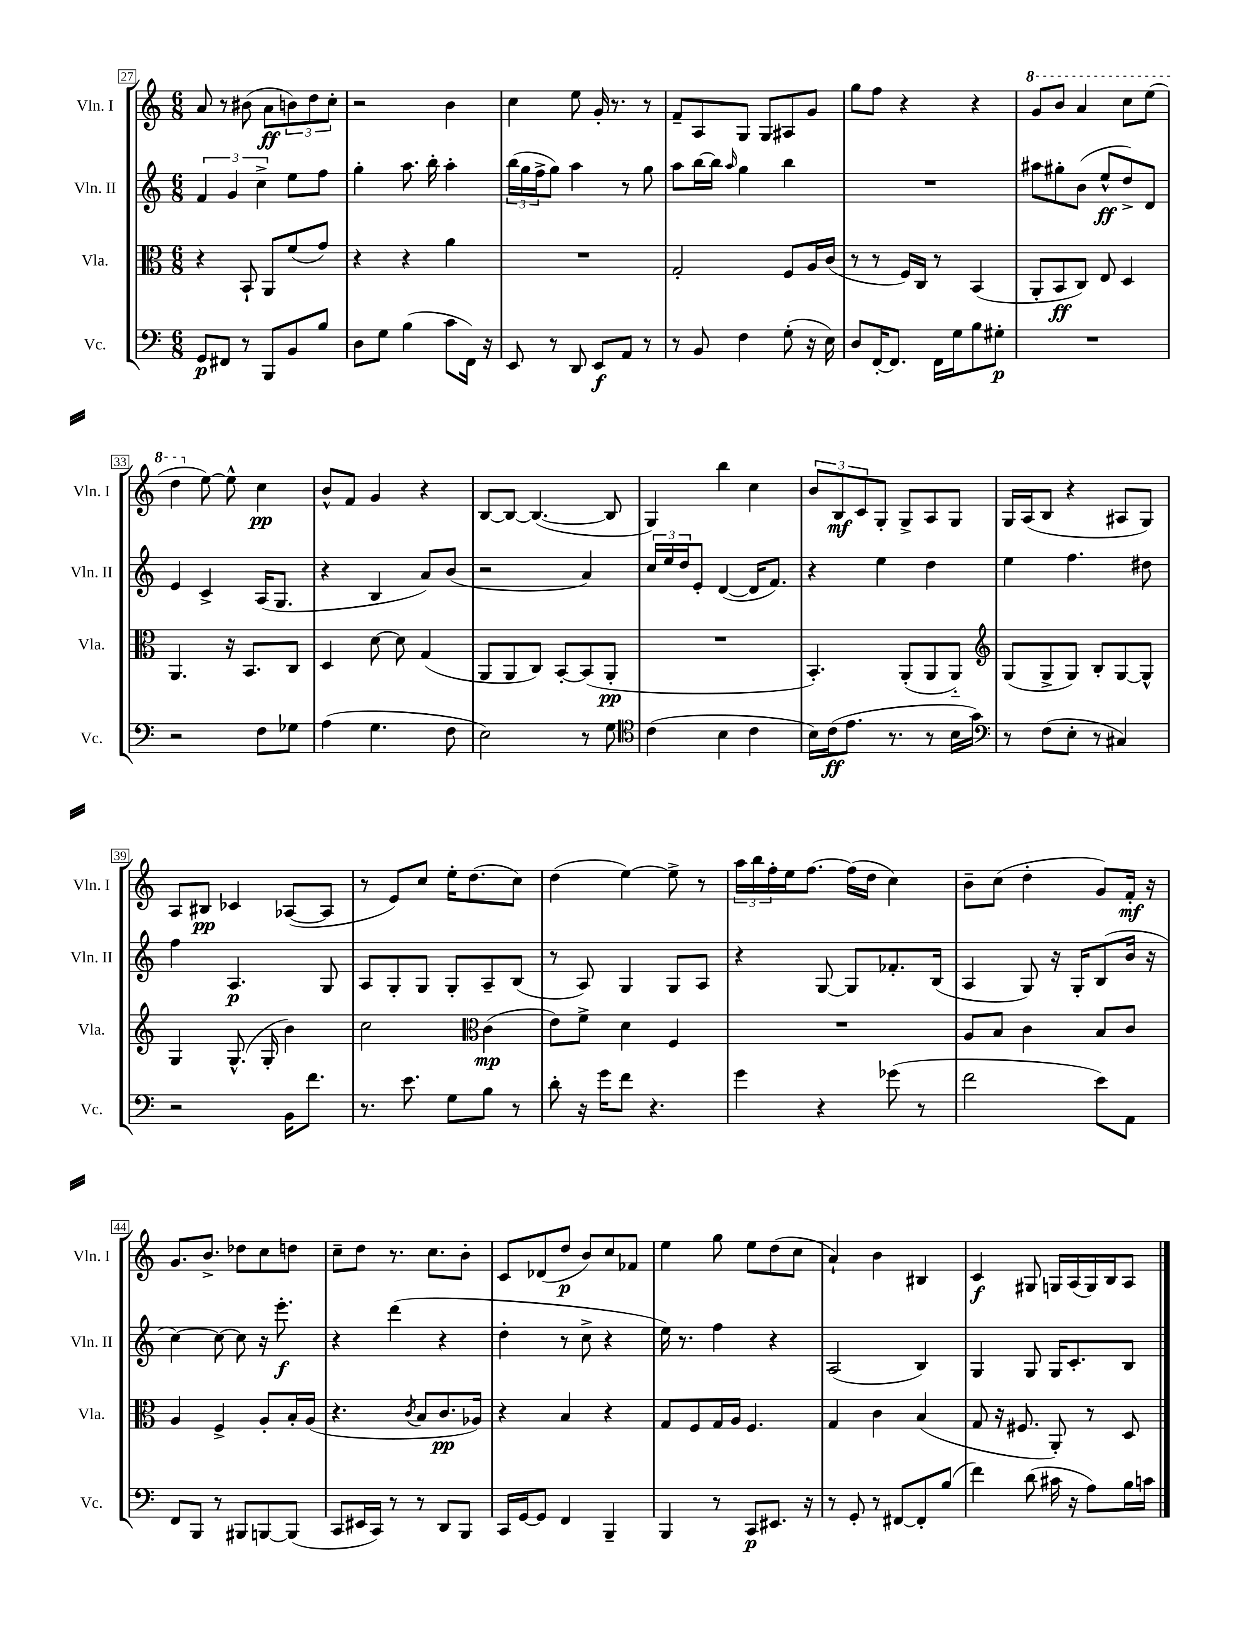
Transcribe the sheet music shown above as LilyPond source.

<<
\new StaffGroup <<
\new Staff = "s0" \with { instrumentName = "Vln. I" shortInstrumentName = "Vln. I" } {
    \clef treble \key c \major \numericTimeSignature \time 6/8
    a'8 r8 bis'8( a'8\ff \tuplet 3/2 { b'8) d''8 c''8-. } |
    r2 b'4 |
    c''4 e''8 g'16-. r8. r8 |
    f'8-- a8 g8 g8 ais8 g'8 |
    g''8 f''8 r4 r4 |
    \ottava #1 g''8 b''8 a''4 c'''8 e'''8( |
    d'''4 \ottava #0 e''8~) e''8-^ c''4\pp |
    b'8-^ f'8 g'4 r4 |
    b8~ b8~ b4.~( b8 |
    g4) b''4 c''4 |
    \tuplet 3/2 { b'8 b8\mf c'8 } g8-. g8-> a8 g8 |
    g16 a16( b8 r4 ais8 g8) |
    a8 bis8\pp ces'4 aes8~( aes8 |
    r8 e'8) c''8 e''16-. d''8.( c''8) |
    d''4( e''4~) e''8-> r8 |
    \tuplet 3/2 { a''16 b''16 f''16-. } e''16 f''8.~ f''16( d''16 c''4) |
    b'8-- c''8( d''4-. g'8) f'16-.\mf r16 |
    g'8. b'8.-> des''8 c''8 d''8 |
    c''8-- d''8 r8. c''8. b'8-. |
    c'8 des'8( d''8\p b'8) c''8 fes'8 |
    e''4 g''8 e''8 d''8( c''8 |
    a'4-!) b'4 bis4 |
    c'4\f gis8 g16 a16( g16) b16 a8 \bar "|." |
}
\new Staff = "s1" \with { instrumentName = "Vln. II" shortInstrumentName = "Vln. II" } {
    \clef treble \key c \major \numericTimeSignature \time 6/8
    \tuplet 3/2 { f'4 g'4 c''4-> } e''8 f''8 |
    g''4-. a''8. b''16-. a''4-. |
    \tuplet 3/2 { b''16( g''16 f''16-> } g''8) a''4 r8 g''8 |
    a''8 b''16~ b''16 \grace { a''16 } g''4 b''4 |
    R2. |
    ais''8 gis''8-. b'8( e''8-^\ff d''8->) d'8 |
    e'4 c'4-> a16( g8. |
    r4 b4 a'8) b'8( |
    r2 a'4) |
    \tuplet 3/2 { c''16 e''16 d''16 } e'8-. d'4~( d'16 f'8.) |
    r4 e''4 d''4 |
    e''4 f''4. dis''8 |
    f''4 a4.\p g8 |
    a8 g8-. g8 g8-. a8-- b8( |
    r8 a8) g4 g8 a8 |
    r4 g8~ g8 fes'8.-. b16( |
    a4 g8) r16 g16-. b8( b'16 r16 |
    c''4~) c''8~ c''8 r16 e'''8.-.\f |
    r4 d'''4( r4 |
    d''4-. r8 c''8-> r4 |
    e''16) r8. f''4 r4 |
    a2( b4) |
    g4 g8 g16 c'8.-. b8 \bar "|." |
}
\new Staff = "s2" \with { instrumentName = "Vla." shortInstrumentName = "Vla." } {
    \clef alto \key c \major \numericTimeSignature \time 6/8
    r4 b,8-! a,8 f'8( g'8) |
    r4 r4 a'4 |
    R2. |
    g2-. f8 a16 c'16( |
    r8 r8 f16) c16 r8 b,4( |
    a,8-. b,8\ff c8) e8 d4 |
    a,4. r16 b,8. c8 |
    d4 d'8~ d'8 g4( |
    a,8 a,8 c8) b,8~-. b,8( a,8-.\pp |
    R2. |
    b,4.-.) a,8-.( a,8 a,8-_) |
    \clef treble g8( g8-> g8) b8-. g8~ g8-^ |
    g4 g8.-^( g16-. b'4) |
    c''2 \clef alto c'4\mp( |
    e'8) f'8-> d'4 f4 |
    R2. |
    a8 b8 c'4 b8 c'8 |
    a4 f4-> a8-. b16-. a16( |
    r4. \acciaccatura { c'8 } b8 c'8.\pp aes16) |
    r4 b4 r4 |
    g8 f8 g16 a16 f4. |
    g4 c'4 b4( |
    g8 r16 fis8. a,8-.) r8 d8 \bar "|." |
}
\new Staff = "s3" \with { instrumentName = "Vc." shortInstrumentName = "Vc." } {
    \clef bass \key c \major \numericTimeSignature \time 6/8
    g,8\p fis,8 r8 b,,8 b,8 b8 |
    d8 g8 b4( c'8 f,16) r16 |
    e,8 r8 d,8 e,8\f a,8 r8 |
    r8 b,8 f4 g8-.( r16 e16) |
    d8 f,16~-. f,8. f,16 g16 b8 gis8-.\p |
    R2. |
    r2 f8 ges8 |
    a4( g4. f8 |
    e2) r8 g8 |
    \clef tenor c'4( b4 c'4 |
    b16) c'16\ff( e'8. r8. r8 b16 g'16) |
    \clef bass r8 f8( e8-. r8 cis4) |
    r2 b,16 f'8. |
    r8. e'8. g8 b8 r8 |
    d'8-. r16 g'16 f'8 r4. |
    g'4 r4 ges'8( r8 |
    f'2 e'8) a,8 |
    f,8 b,,8 r8 bis,,8 b,,8~ b,,8( |
    c,8 eis,16 c,16) r8 r8 d,8 b,,8 |
    c,16 g,16~ g,8 f,4 b,,4-- |
    b,,4 r8 c,8\p eis,8. r16 |
    r8 g,8-. r8 fis,8~ fis,8-. b8( |
    f'4) d'8( cis'16 r16 a8) b16 c'16 \bar "|." |
}
>>
>>
\layout { \context { \Score currentBarNumber = #27 \override BarNumber.stencil = #(make-stencil-boxer 0.1 0.3 ly:text-interface::print) } }
